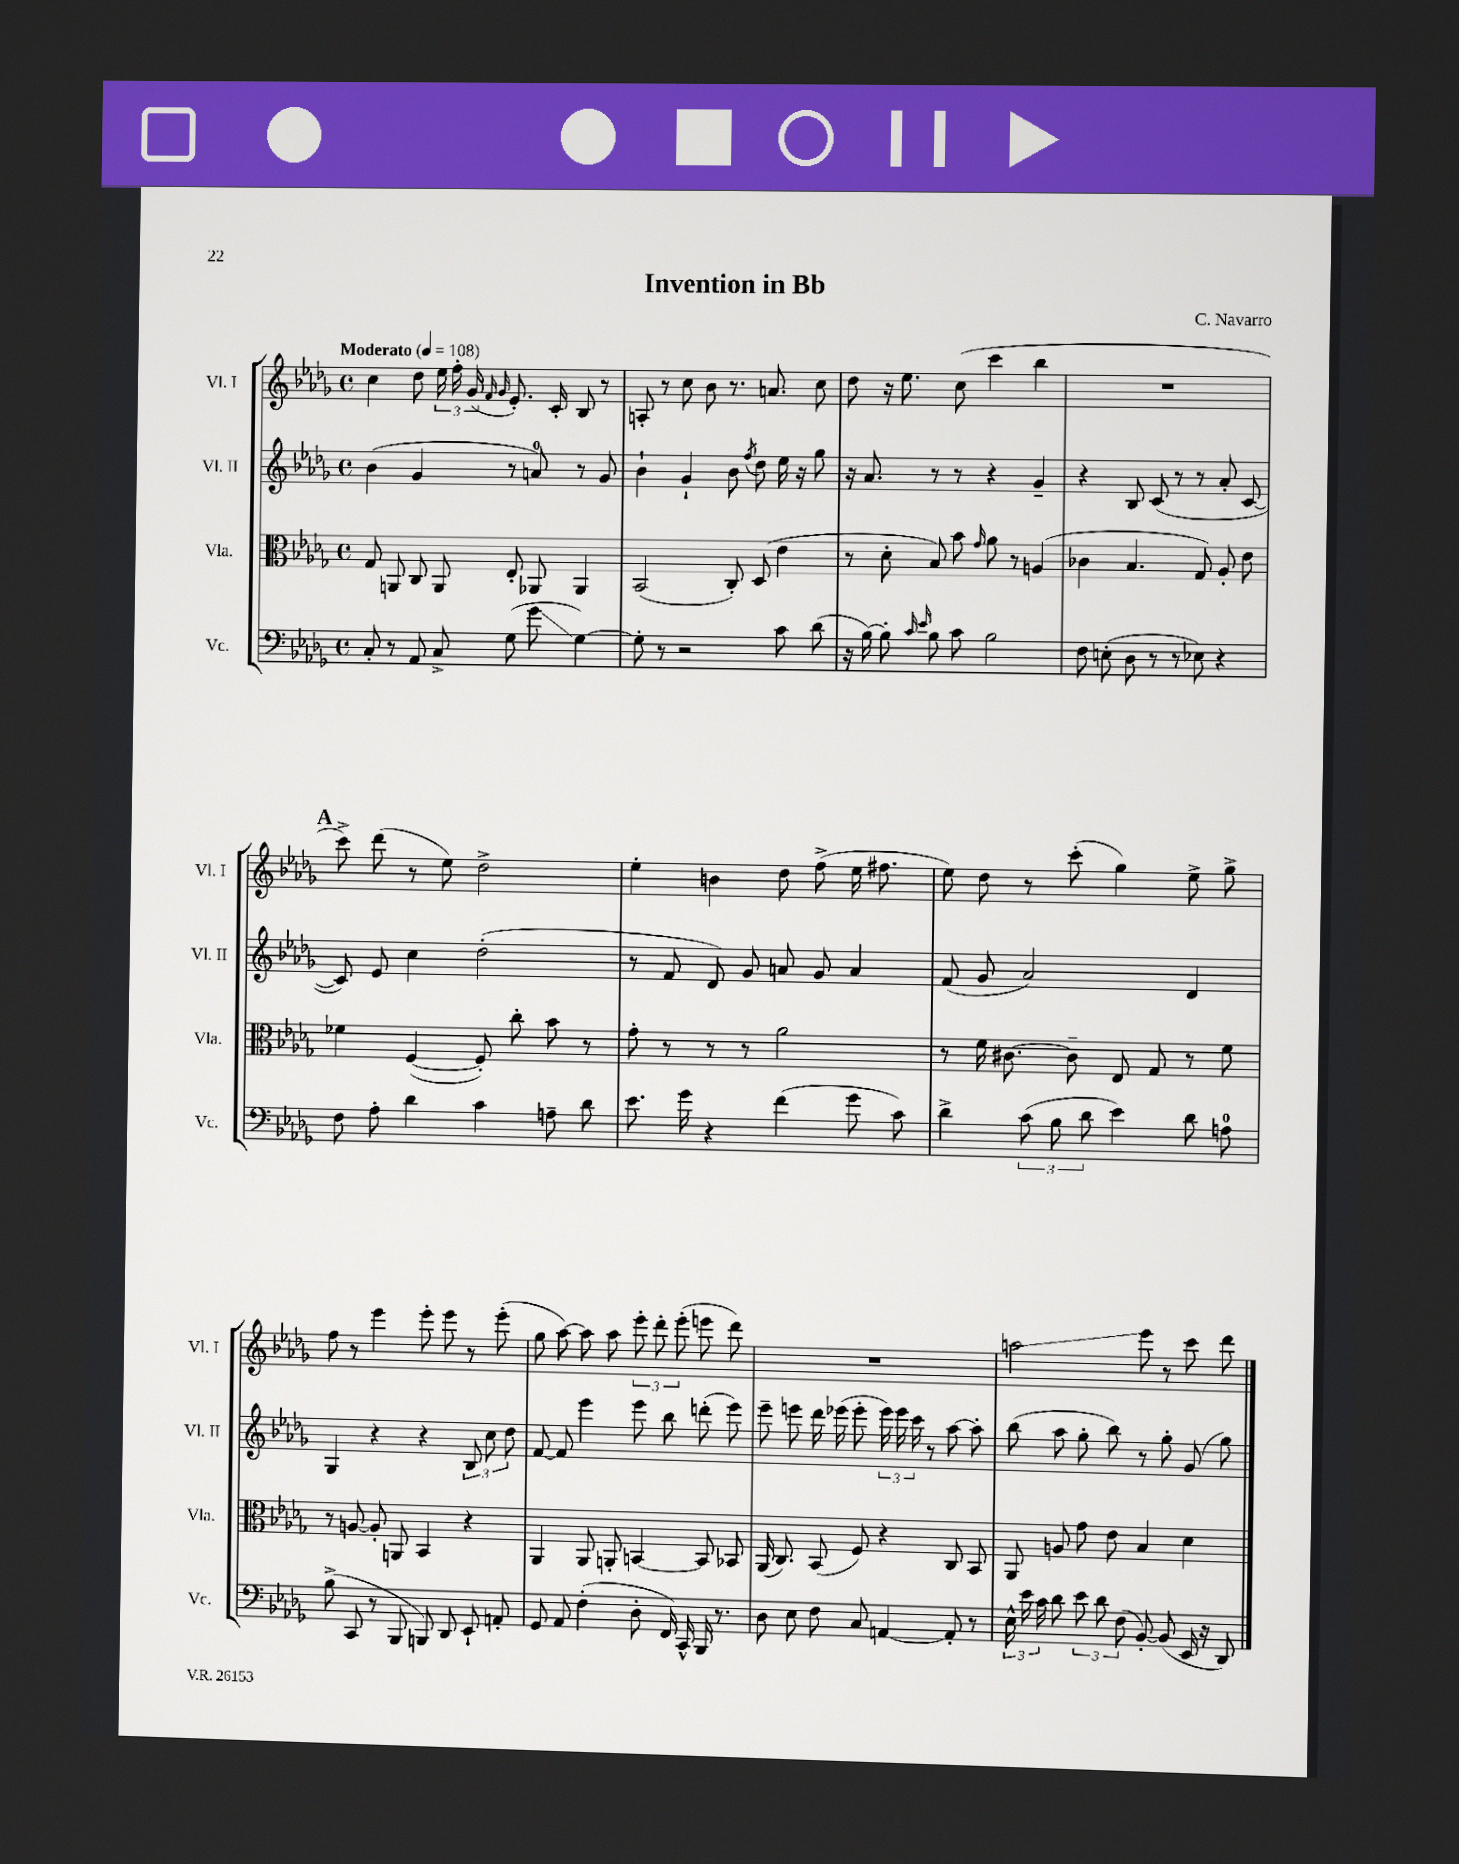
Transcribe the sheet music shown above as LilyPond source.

\header { title = "Invention in Bb" composer = "C. Navarro" }
<<
\new StaffGroup <<
\new Staff = "s0" \with { instrumentName = "Vl. I" shortInstrumentName = "Vl. I" } {
    \clef treble \key des \major \defaultTimeSignature \time 4/4 \tempo "Moderato" 4 = 108
    \autoBeamOff c''4 des''8 \tuplet 3/2 { ees''16 f''16-. ges'16( } \grace { f'16 ges'16 } ees'8.-.) c'16-. bes8 r8 |
    a8-. r8 c''8 bes'8 r8. a'8. c''8 |
    des''8 r16 ees''8. c''8( c'''4 bes''4 |
    R1 |
    \mark \markup { \bold "A" } c'''8->) des'''8( r8 ees''8) des''2-> |
    ees''4-. b'4 des''8 f''8->( ees''16 fis''8. |
    ees''8) des''8 r8 c'''8-.( ges''4) ees''8-> ges''8-> |
    f''8 r8 ees'''4 ees'''8-. ees'''8 r8 ees'''8-.( |
    ges''8 aes''8~) aes''8 aes''8 \tuplet 3/2 { ees'''8-. des'''8-. ees'''8-.( } e'''8 des'''8) |
    R1 |
    a''2\glissando ees'''8 r8 c'''8 des'''8 \bar "|." |
}
\new Staff = "s1" \with { instrumentName = "Vl. II" shortInstrumentName = "Vl. II" } {
    \clef treble \key des \major \defaultTimeSignature \time 4/4
    \autoBeamOff bes'4( ges'4 r8 a'8-0) r8 ges'8 |
    bes'4-! ges'4-! bes'8 \acciaccatura { f''8 } des''8 ees''16 r16 ges''8 |
    r16 aes'8. r8 r8 r4 ges'4-- |
    r4 bes8 c'8( r8 r8 aes'8-. c'8~ |
    \mark \markup { \bold "A" } c'8) ees'8 c''4 des''2-.( |
    r8 f'8 des'8) ges'8 a'8 ges'8 a'4 |
    f'8( ges'8 aes'2) des'4 |
    ges4 r4 r4 \tuplet 3/2 { bes8 c''8 des''8 } |
    f'8~ f'8 ees'''4 ees'''8 bes''8 d'''8-.( ees'''8) |
    ees'''8-- e'''8 des'''16 ees'''16( ees'''8-. \tuplet 3/2 { ees'''16) ees'''16 c'''16 } r8 aes''8~ aes''8-. |
    bes''8( aes''8 ges''8-. bes''8) r8 ges''8-. ges'8( ges''8) \bar "|." |
}
\new Staff = "s2" \with { instrumentName = "Vla." shortInstrumentName = "Vla." } {
    \clef alto \key des \major \defaultTimeSignature \time 4/4
    \autoBeamOff ges8 a,8 c8 a,8 ees8-. aes,8 aes,4 |
    bes,2( c8-.) des8( ees'4 |
    r8 des'8-. bes8) bes'8 \grace { ges'16 } aes'8 r8 a4( |
    ces'4 bes4. ges8) aes8-. ees'8 |
    \mark \markup { \bold "A" } fes'4 f4~( f8-.) c''8-. bes'8 r8 |
    ges'8-. r8 r8 r8 aes'2 |
    r8 f'16 cis'8.~ cis'8-- ees8 ges8 r8 f'8 |
    r8 a8~ a8-. a,8 bes,4 r4 |
    aes,4 aes,8 a,8-. b,4~ b,8 bes,8 |
    aes,16( c8.) bes,8( f8) r4 c8 bes,8 |
    aes,8 a8 ges'8 ees'8 bes4 des'4 \bar "|." |
}
\new Staff = "s3" \with { instrumentName = "Vc." shortInstrumentName = "Vc." } {
    \clef bass \key des \major \defaultTimeSignature \time 4/4
    \autoBeamOff c8-. r8 aes,8 c8-> ges8( ges'8\glissando ges4~) |
    ges8-. r8 r2 c'8 des'8( |
    r16 bes16~) bes8-. \grace { c'16 ees'16 } bes8 c'8 bes2 |
    f8 e8-.( des8 r8 r8 ees8) r4 |
    \mark \markup { \bold "A" } f8 aes8-. des'4 c'4 a8-- des'8 |
    ees'8. ges'16 r4 f'4( ges'8 c'8) |
    des'4-> \tuplet 3/2 { c'8( bes8 des'8 } ees'4) des'8 a8-0 |
    bes8->( c,8 r8 bes,,8 b,,8) des,8 ees,8-! a,8-. |
    ges,8 aes,8 f4-.( des8-. f,16) c,16-^ bes,,16 r8. |
    des8 ees8 f8 c8 a,4~ a,8-. r8 |
    \tuplet 3/2 { ees16-^ ees'16 c'16 } des'8 \tuplet 3/2 { ees'8 des'8 f8( } bes,8~-.) bes,8( ees,16 r16 des,8) \bar "|." |
}
>>
>>
\layout { \context { \Score \remove "Bar_number_engraver" } }
